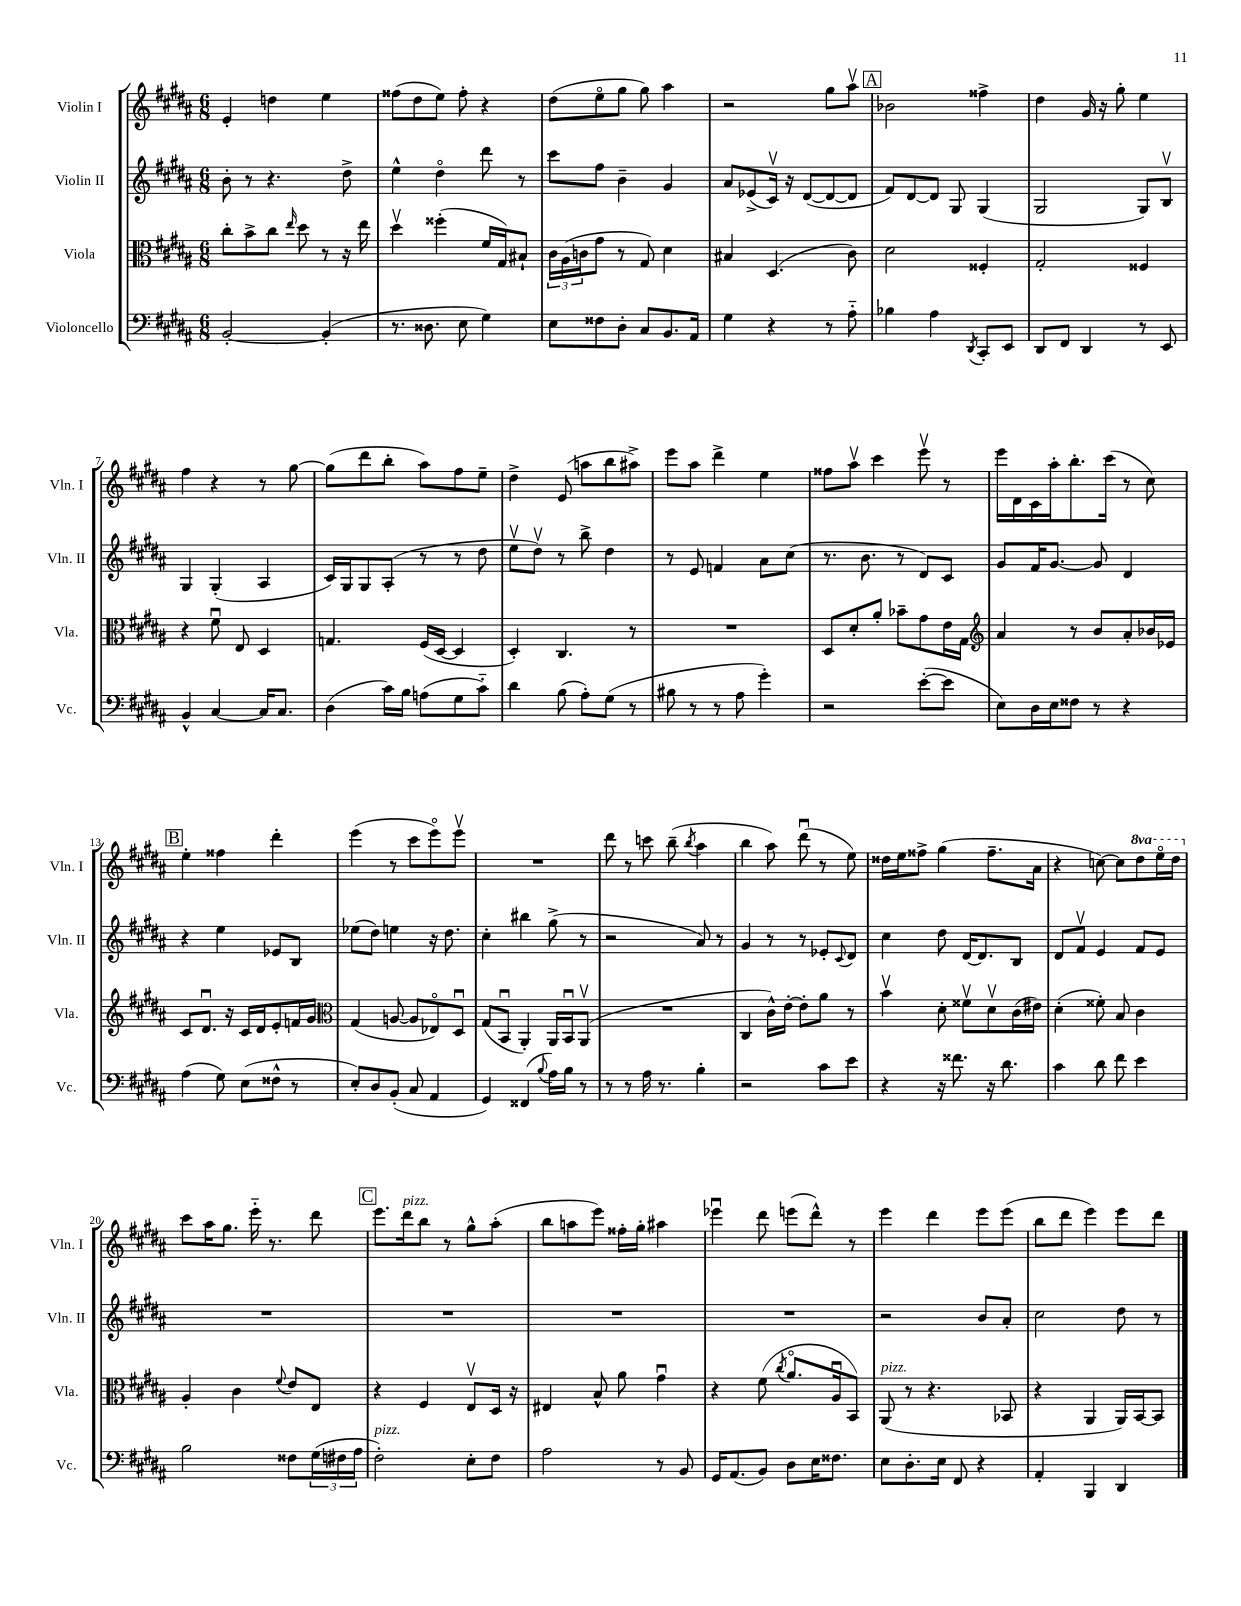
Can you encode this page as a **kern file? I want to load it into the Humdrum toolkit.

**kern	**kern	**kern	**kern
*staff4	*staff3	*staff2	*staff1
*clefF4	*clefC3	*clefG2	*clefG2
*k[f#c#g#d#a#]	*k[f#c#g#d#a#]	*k[f#c#g#d#a#]	*k[f#c#g#d#a#]
*M6/8	*M6/8	*M6/8	*M6/8
[2BB'	8cc#'	8b'	4e'
.	8b^	8r	.
.	8cc#	4.r	4dd
.	16qqee	.	.
.	8dd#	.	.
(4BB']	8r	.	4ee
.	16r	8dd#^	.
.	16ee	.	.
=	=	=	=
8.r	4dd#v	4ee^^	(8ff##
.	.	.	8dd#
8.D##	.	.	.
.	(4ff##'	4dd#o	8ee)
8E	.	.	8ff##'
4G#)	16f#	8ddd#	4r
.	16G#)	.	.
.	8B#`	8r	.
=	=	=	=
8E	24c#	8ccc#	(8dd#
.	(24A#	.	.
.	24c	.	.
8F##	8g#	8ff#	8eeo
8D#'	8r	4b~	8gg#
8C#	8G#)	.	8gg#)
8.BB	4d#	4g#	4aa#
16AA#	.	.	.
=	=	=	=
4G#	4B#	8a#	2r
.	.	(8e-^	.
4r	(4.D#	16c#v)	.
.	.	16r	.
.	.	([8d#	.
8r	.	8d#_	8gg#
8A#'~	8c#)	8d#]	8aa#v
=	=	=	=
4B-	2d#	8f#)	2b-
.	.	[8d#	.
4A#	.	8d#]	.
.	.	8G#	.
8qDD#	.	.	.
8CC#'	4F##'	(4G#	4ff##^
8EE	.	.	.
=	=	=	=
8DD#	2G#'	2G#	4dd#
8FF#	.	.	.
4DD#	.	.	16g#
.	.	.	16r
.	.	.	8gg#'
8r	4F##	8G#)	4ee
8EE	.	8Bv	.
=	=	=	=
4BB^^	4r	4G#	4ff#
[4C#	8f#u	(4G#'	4r
.	8E	.	.
16C#]	4D#	4A#	8r
8.C#	.	.	.
.	.	.	[8gg#
=	=	=	=
(4D#	4.G	16c#)	(8gg#]
.	.	16G#	.
.	.	8G#	8ddd#
16c#)	.	(8A#'	8bb'
16B	.	.	.
(8A	(16F#	8r	8aa#)
.	[16D#	.	.
8G#	4D#]	8r	8ff#
8c#'~)	.	8dd#	8ee~
=	=	=	=
4d#	4D#')	8eev	4dd#^
.	.	8dd#v)	.
(8B	4.C#	8r	(8e
8A#')	.	8bb^	8aa
(8G#	.	4dd#	8bb
8r	8r	.	8aa#^)
=	=	=	=
8B#	2.r	8r	8eee
8r	.	8e	8aa#
8r	.	4f	4ddd#^
8A#	.	.	.
4g#')	.	8a#	4ee
.	.	(8cc#	.
=	=	=	=
2r	8D#	8.r	8ff##
.	8d#'	.	8aa#v
.	.	8.b	.
.	8a#'	.	4ccc#
.	8b-~	8r	.
([8e'	8g#	8d#)	8eeev
8e]	16e	8c#	8r
.	16G#	.	.
=	=	=	=
*	*clefG2	*	*
8E)	4a#	8g#	16eee
.	.	.	16d#
16D#	.	16f#	16c#
16E	.	[8.g#	16aa#'
8F##	8r	.	8.bb'
8r	8b	8g#]	.
.	.	.	(16ccc#
4r	8a#'	4d#	8r
.	16b-	.	8cc#)
.	16e-	.	.
=	=	=	=
(4A#	8c#	4r	4ee'
.	8.d#u	.	.
8G#)	.	4ee	4ff##
.	16r	.	.
(8E	16c#	.	.
.	16d#	.	.
8F##^^	8e'	8e-	4ddd#'
8r	16f	8B	.
.	16g#	.	.
=	=	=	=
*	*clefC3	*	*
8E')	(4G#	(8ee-	(4eee
8D#	.	8dd#)	.
(8BB'	[8A	4ee	8r
8C#	8A]	.	8ccc#
4AA#	8E-o)	16r	8eeeo)
.	.	8.dd#	.
.	8D#u	.	8eeev
=	=	=	=
4GG#)	(8G#	4cc#'	2.r
.	8BBu	.	.
(4FF##	4AA#')	4bb#	.
8qqB	.	.	.
16A#)	16AA#	(8gg#^	.
16B	16BBu	.	.
8r	(8AA#v	8r	.
=	=	=	=
8r	2.r	2r	8ddd#
8r	.	.	8r
16A#	.	.	8ccc
8.r	.	.	.
.	.	.	(8bb~
.	.	.	8qbb
4B'	.	8a#)	4aa#
.	.	8r	.
=	=	=	=
2r	4C#	4g#	4bb
.	16c#^^)	8r	8aa#)
.	[16e'	.	.
.	8e']	8r	(8ddd#u
8c#	8a#	8e-'	8r
.	.	8qqc#	.
8e	8r	8d#	8ee)
=	=	=	=
4r	4bv	4cc#	16dd##
.	.	.	16ee
.	.	.	8ff##^
16r	8d#'	8dd#	(4gg#
8.f##	.	.	.
.	8f##v	[16d#	.
.	.	8.d#]	.
16r	8d#v	.	8.ff##~
8.d#	.	.	.
.	(16c#	8B	.
.	16e#)	.	16a#
=	=	=	=
4c#	(4d#'	8d#	4r
.	.	8f#v	.
8d#	8f##')	4e	[8cc)
8f#	8B	.	8cc]
4e	4c#	8f#	8ddd#
.	.	8e	16eeeo
.	.	.	16ddd#
=	=	=	=
2B	4A#'	2.r	8ccc#
.	.	.	16aa#
.	.	.	8.gg#
.	4c#	.	.
.	.	.	16eee'~
.	.	.	8.r
.	8qqf#	.	.
8F##	8e	.	.
(24G#	8E	.	8ddd#
24F#	.	.	.
24A#	.	.	.
=	=	=	=
2F#')	4r	2.r	8.eee
.	.	.	16ddd#
.	4F#	.	8bb
.	.	.	8r
8E'	8Ev	.	8gg#^^
8F#	16D#	.	(8aa#'
.	16r	.	.
=	=	=	=
2A#	4E#	2.r	8bb
.	.	.	8aa
.	8B^^	.	8eee)
.	8a#	.	16ff##'
.	.	.	16gg#'
8r	4g#u	.	4aa#
8BB	.	.	.
=	=	=	=
16GG#	4r	2.r	4eee-u
(8.AA#	.	.	.
8BB)	(8f#	.	8ddd#
.	8qcc#	.	.
8D#	8.a#o	.	(8eee
16E	.	.	8ddd#^^)
8.F##	16A#u	.	.
.	8BB)	.	8r
=	=	=	=
8E	(8AA#	2r	4eee
8.D#'	8r	.	.
.	4.r	.	4ddd#
16E	.	.	.
8FF#	.	.	.
4r	.	8b	8eee
.	8BB-	8a#'	(8eee
=	=	=	=
4AA#'	4r	2cc#	8bb
.	.	.	8ddd#
4BBB	4AA#	.	4eee)
4DD#	16AA#)	8dd#	8eee
.	[16BB	.	.
.	8BB]	8r	8ddd#
==	==	==	==
*-	*-	*-	*-
